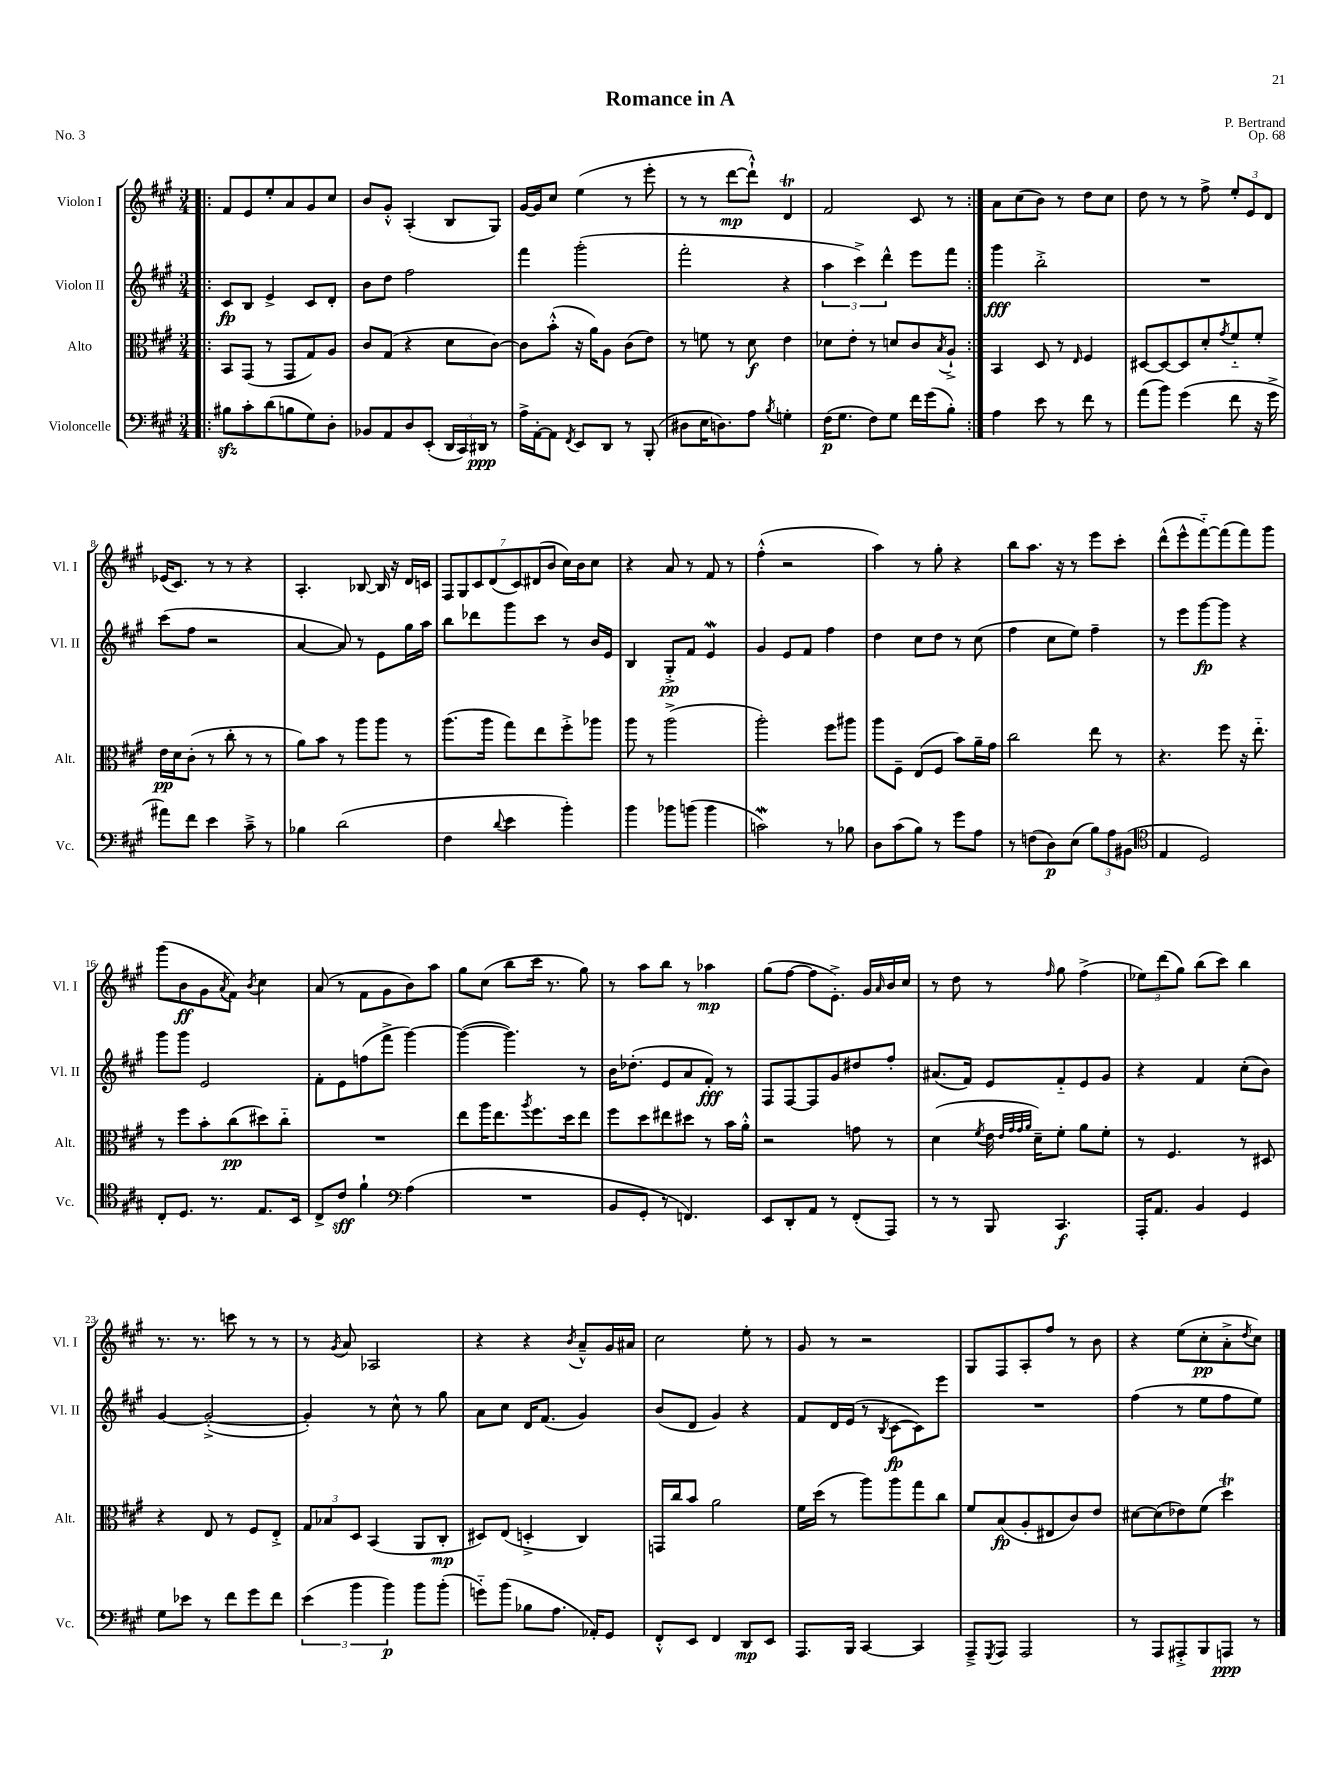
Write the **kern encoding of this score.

**kern	**dynam	**kern	**dynam	**kern	**dynam	**kern	**dynam
*part4	*part4	*part3	*part3	*part2	*part2	*part1	*part1
*staff4	*staff4	*staff3	*staff3	*staff2	*staff2	*staff1	*staff1
*I"Violoncelle	*	*I"Alto	*	*I"Violon II	*	*I"Violon I	*
*I'Vc.	*	*I'Alt.	*	*I'Vl. II	*	*I'Vl. I	*
*clefF4	*	*clefC3	*	*clefG2	*	*clefG2	*
*k[f#c#g#]	*	*k[f#c#g#]	*	*k[f#c#g#]	*	*k[f#c#g#]	*
*M3/4	*	*M3/4	*	*M3/4	*	*M3/4	*
=1!|:	=1!|:	=1!|:	=1!|:	=1!|:	=1!|:	=1!|:	=1!|:
8B#Xzz\L	.	8BB/L	.	8c#/L	fp	8f#/L	.
8c#'\	.	(8GG#/J	.	8B/J	.	8e/	.
(8d\	.	8r	.	4e^/	.	8ee'/	.
8Bn\	.	8GG#/L	.	.	.	8a/	.
8G#\)	.	8G#/)	.	8c#/L	.	8g#/	.
8D'\J	.	8A/J	.	8d'/J	.	8cc#/J	.
=2	=2	=2	=2	=2	=2	=2	=2
8BB-X/L	.	8c#/L	.	8b\L	.	8b/L	.
8AA/	.	(8G#/J	.	8dd\J	.	8g#'^^/J	.
8D/	.	4r	.	2ff#\	.	(4A'/	.
(8EE'/J	.	.	.	.	.	.	.
24DD/LL	.	8d\L	.	.	.	8B/L	.
24CC#/)	.	.	.	.	.	.	.
24DD#X/JJ	ppp	.	.	.	.	.	.
8r	.	[8c#\J)	.	.	.	8G#/J)	.
=3	=3	=3	=3	=3	=3	=3	=3
16A^\LL	.	8c#\L]	.	4fff#\	.	[16g#/LL	.
[16AA'\J	.	.	.	.	.	16g#/J]	.
8AA\J]	.	(8b'^^\J	.	.	.	8cc#/J	.
8qFF#/	.	.	.	.	.	.	.
8EE/L	.	16r	.	(2ggg#'\	.	(4ee\	.
.	.	16a\KL)	.	.	.	.	.
8DD/J	.	8A\J	.	.	.	.	.
8r	.	(8c#\L	.	.	.	8r	.
(8BBB'/	.	8e\J)	.	.	.	8eee'\	.
=4	=4	=4	=4	=4	=4	=4	=4
8D#X\L	.	8r	.	2fff#'\	.	8r	.
16E\K	.	8fn\	.	.	.	8r	.
8.Dn\)	.	.	.	.	.	.	.
.	.	8r	.	.	.	[8ddd\L	mp
8A\J	.	8d\	f	.	.	8ddd`^^\J])	.
8qB/	.	.	.	.	.	.	.
4Gn'\	.	4e\	.	4r	.	4dT/	.
=5	=5	=5	=5	=5	=5	=5	=5
(16F#\KL	p	8d-X\L	.	6aa\	.	2f#/	.
8.G#\J	.	.	.	.	.	.	.
.	.	8e'\J	.	.	.	.	.
.	.	.	.	6ccc#^\)	.	.	.
8F#\L)	.	8r	.	.	.	.	.
.	.	.	.	6ddd^^\	.	.	.
8G#\J	.	8dn/L	.	.	.	.	.
16f#\LL	.	8c#/	.	8eee\L	.	8c#/	.
(16g#\J	.	.	.	.	.	.	.
.	.	8qB/	.	.	.	.	.
8B'\J)	.	8A`^/J	.	8fff#\J	.	8r	.
=6:|!	=6:|!	=6:|!	=6:|!	=6:|!	=6:|!	=6:|!	=6:|!
4A\	.	4BB/	.	4ggg#\	fff	8a\L	.
.	.	.	.	.	.	(8cc#\	.
8e\	.	8D/	.	2bb'^\	.	8b\J)	.
8r	.	8r	.	.	.	8r	.
.	.	16qqE/	.	.	.	.	.
8f#\	.	4F#/	.	.	.	8dd\L	.
8r	.	.	.	.	.	8cc#\J	.
=7	=7	=7	=7	=7	=7	=7	=7
(8a\L	.	[8D#X/L	.	2.r	.	8dd\	.
8b\J)	.	8D#/_	.	.	.	8r	.
(4g#\	.	8D#/]	.	.	.	8r	.
.	.	8d'/	.	.	.	8ff#^\	.
.	.	8qg#/	.	.	.	.	.
8f#\	.	8f#/	.	.	.	12ee'/L	.
.	.	.	.	.	.	12e/	.
16r	.	8f#'/J	.	.	.	.	.
.	.	.	.	.	.	12d/J	.
16g#^\	.	.	.	.	.	.	.
!!LO:LB:g=z
=8	=8	=8	=8	=8	=8	=8	=8
8a#X\L)	.	16e\LL	pp	(8ccc#\L	.	(16e-X/KL	.
.	.	16d\J	.	.	.	8.c#/J)	.
8f#\J	.	(8c#'\J	.	8ff#\J	.	.	.
4e\	.	8r	.	2r	.	8r	.
.	.	8cc#'\	.	.	.	8r	.
8c#~^\	.	8r	.	.	.	4r	.
8r	.	8r	.	.	.	.	.
=9	=9	=9	=9	=9	=9	=9	=9
4B-X\	.	8a\L)	.	[4a/	.	4.A'/	.
.	.	8b\J	.	.	.	.	.
(2d\	.	8r	.	8a/])	.	.	.
.	.	8aa\L	.	8r	.	[8B-X/	.
.	.	8aa\J	.	8e\L	.	16B-/]	.
.	.	.	.	.	.	16r	.
.	.	8r	.	16gg#\L	.	16d/LL	.
.	.	.	.	16aa\JJ	.	16cn/JJ	.
=10	=10	=10	=10	=10	=10	=10	=10
4F#\	.	(8.aa\L	.	8bb\L	.	14F#/L	.
.	.	.	.	.	.	14G#/	.
.	.	.	.	8ddd-X\	.	.	.
.	.	.	.	.	.	14c#/	.
.	.	16aa\Jk	.	.	.	.	.
.	.	.	.	.	.	(14d/	.
8qqd/	.	.	.	.	.	.	.
4e\	.	8gg#\L)	.	8ggg#\	.	.	.
.	.	.	.	.	.	14c#/)	.
.	.	.	.	.	.	(14d#X/	.
.	.	8ee\	.	8ccc#\J	.	.	.
.	.	.	.	.	.	14b/J	.
4b'\)	.	8ff#'^\	.	8r	.	16cc#\LL)	.
.	.	.	.	.	.	16b\J	.
.	.	8aa-X\J	.	16b/LL	.	8cc#\J	.
.	.	.	.	16e/JJ	.	.	.
=11	=11	=11	=11	=11	=11	=11	=11
4b\	.	8aa\	.	4B/	.	4r	.
.	.	8r	.	.	.	.	.
8b-X\L	.	(2aa^\	.	8G#'^/L	pp	8a/	.
(8bn\J	.	.	.	8f#/J	.	8r	.
4b\	.	.	.	4eW/	.	8f#/	.
.	.	.	.	.	.	8r	.
=12	=12	=12	=12	=12	=12	=12	=12
2cnw\)	.	2aa'\)	.	4g#/	.	(4ff#'^^\	.
.	.	.	.	8e/L	.	2r	.
.	.	.	.	8f#/J	.	.	.
8r	.	8ff#\L	.	4ff#\	.	.	.
8B-X\	.	8aa#X\J	.	.	.	.	.
=13	=13	=13	=13	=13	=13	=13	=13
8D\L	.	8aa\L	.	4dd\	.	4aa\)	.
(8c#\	.	8F#~\J	.	.	.	.	.
8B\J)	.	(8E/L	.	8cc#\L	.	8r	.
8r	.	8F#/J	.	8dd\J	.	8gg#'\	.
8g#\L	.	8b\L)	.	8r	.	4r	.
8A\J	.	16a~\L	.	(8cc#\	.	.	.
.	.	16g#\JJ	.	.	.	.	.
=14	=14	=14	=14	=14	=14	=14	=14
8r	.	2cc#\	.	4ff#\	.	8bb\L	.
(8Fn\L	.	.	.	.	.	8.aa\J	.
8D\)	p	.	.	8cc#\L	.	.	.
.	.	.	.	.	.	16r	.
(8E\J	.	.	.	8ee\J)	.	8r	.
12B\L)	.	8ee\	.	4ff#~\	.	8eee\L	.
12A\	.	.	.	.	.	.	.
.	.	8r	.	.	.	8ccc#'\J	.
(12BB#X\J	.	.	.	.	.	.	.
=15	=15	=15	=15	=15	=15	=15	=15
*clefC4	*	*	*	*	*	*	*
4E/	.	4.r	.	8r	.	(8ddd^^\L	.
.	.	.	.	8eee\L	.	8eee^^\	.
2D/)	.	.	.	[8ggg#\	fp	[8fff#\)	.
.	.	8ff#\	.	8ggg#\J]	.	(8fff#\]	.
.	.	16r	.	4r	.	8fff#\)	.
.	.	8.ee\	.	.	.	.	.
.	.	.	.	.	.	8ggg#\J	.
!!LO:LB:g=z
=16	=16	=16	=16	=16	=16	=16	=16
8C#'/L	.	8r	.	8ggg#\L	.	(8ggg#\L	.
8.D/J	.	8ff#\L	.	8ggg#\J	.	8b\	ff
.	.	8b'\	.	2e/	.	8g#\	.
8.r	.	.	.	.	.	.	.
.	.	.	.	.	.	8qa/	.
.	.	(8cc#\	pp	.	.	8f#\J)	.
.	.	.	.	.	.	8qb/	.
8.E/L	.	8dd#X\)	.	.	.	4cc#\	.
.	.	8cc#\J	.	.	.	.	.
16BB/Jk	.	.	.	.	.	.	.
=17	=17	=17	=17	=17	=17	=17	=17
8C#^/L	.	2.r	.	8f#'\L	.	(8a/	.
8c#/J	sff	.	.	8e\	.	8r	.
4f#`\	.	.	.	(8ffn\	.	8f#\L	.
.	.	.	.	8fff#^\J	.	8g#\	.
*clefF4	*	*	*	*	*	*	*
(4A\	.	.	.	[4ggg#\)	.	8b\)	.
.	.	.	.	.	.	8aa\J	.
=18	=18	=18	=18	=18	=18	=18	=18
2.r	.	8ee\L	.	(4ggg#\_	.	8gg#\L	.
.	.	16aa\K	.	.	.	(8cc#\J	.
.	.	8.ee\	.	.	.	.	.
.	.	.	.	4.ggg#\])	.	8bb\L	.
.	.	8qaa/	.	.	.	.	.
.	.	8.ff#\	.	.	.	16ccc#\Jk	.
.	.	.	.	.	.	8.r	.
.	.	16dd\k	.	.	.	.	.
.	.	8ee\J	.	8r	.	8gg#\)	.
=19	=19	=19	=19	=19	=19	=19	=19
8BB/L	.	8ff#\L	.	16b\KL	.	8r	.
.	.	.	.	(8.dd-X'\J	.	.	.
8GG#'/J	.	8dd\	.	.	.	8aa\L	.
8r	.	8ee#X\	.	8e/L	.	8bb\J	.
4.FFn/)	.	8dd#X\J	.	8a/	.	8r	.
.	.	8r	.	8f#'/J)	fff	4aa-X\	mp
.	.	16b\LL	.	8r	.	.	.
.	.	16a'^^\JJ	.	.	.	.	.
=20	=20	=20	=20	=20	=20	=20	=20
8EE/L	.	2r	.	8F#/L	.	(8gg#\L	.
8DD'/	.	.	.	[8F#/	.	[8ff#\J	.
8AA/J	.	.	.	8F#/]	.	8ff#\L]	.
8r	.	.	.	8g#/	.	8.e'^\J)	.
(8FF#'/L	.	8gn\	.	8dd#X/	.	.	.
.	.	.	.	.	.	16g#/LL	.
.	.	.	.	.	.	16qqa/	.
8AAA/J)	.	8r	.	8ff#'/J	.	16b/	.
.	.	.	.	.	.	16cc#/JJ	.
=21	=21	=21	=21	=21	=21	=21	=21
8r	.	(4d\	.	(8.a#X/L	.	8r	.
8r	.	.	.	.	.	8dd\	.
.	.	.	.	16f#/Jk)	.	.	.
.	.	8qf#/	.	.	.	.	.
8BBB/	.	16e\	.	8e/L	.	8r	.
.	.	32qqe/LLL	.	.	.	.	.
.	.	32qqg#/	.	.	.	.	.
.	.	32qqg#/	.	.	.	.	.
.	.	32qqa/JJJ	.	.	.	.	.
.	.	16d~\KL)	.	.	.	.	.
.	.	.	.	.	.	16qqff#/	.
4.CC#/	f	8f#'\J	.	8f#/	.	8gg#\	.
.	.	8a\L	.	8e/	.	(4ff#^\	.
.	.	8f#'\J	.	8g#/J	.	.	.
=22	=22	=22	=22	=22	=22	=22	=22
16AAA'/KL	.	8r	.	4r	.	12ee-X\L)	.
8.AA/J	.	.	.	.	.	.	.
.	.	.	.	.	.	(12ddd\	.
.	.	4.F#/	.	.	.	.	.
.	.	.	.	.	.	12gg#\J)	.
4BB/	.	.	.	4f#/	.	(8bb\L	.
.	.	.	.	.	.	8ccc#\J)	.
4GG#/	.	8r	.	(8cc#'\L	.	4bb\	.
.	.	8D#X/	.	8b\J)	.	.	.
!!LO:LB:g=z
=23	=23	=23	=23	=23	=23	=23	=23
8G#\L	.	4r	.	[4g#/	.	8.r	.
8e-X\J	.	.	.	.	.	.	.
.	.	.	.	.	.	8.r	.
8r	.	8E/	.	(2g#'^/_	.	.	.
8f#\L	.	8r	.	.	.	8cccn\	.
8g#\	.	8F#/L	.	.	.	8r	.
8f#\J	.	8E'^/J	.	.	.	8r	.
=24	=24	=24	=24	=24	=24	=24	=24
(6e\	.	12G#/L	.	4g#'/])	.	8r	.
.	.	12B-X/	.	.	.	.	.
.	.	.	.	.	.	8qg#/	.
.	.	.	.	.	.	8a/	.
6b\	.	12D/J	.	.	.	.	.
.	.	(4BB/	.	8r	.	2A-X/	.
6b\)	p	.	.	.	.	.	.
.	.	.	.	8cc#^^\	.	.	.
8b\L	.	8AA/L	.	8r	.	.	.
(8b'\J	.	8C#'/J	mp	8gg#\	.	.	.
=25	=25	=25	=25	=25	=25	=25	=25
8gn\L)	.	8D#X/L)	.	8a\L	.	4r	.
(8b\J	.	(8E/J	.	8cc#\J	.	.	.
8B-X\L	.	4Dn'^/	.	16d/KL	.	4r	.
.	.	.	.	(8.f#/J	.	.	.
8.A\J	.	.	.	.	.	.	.
.	.	.	.	.	.	8qb/	.
.	.	4C#/)	.	4g#/)	.	8a~^^/L	.
16AA-X'/KL)	.	.	.	.	.	.	.
8GG#/J	.	.	.	.	.	16g#/L	.
.	.	.	.	.	.	16a#X/JJ	.
=26	=26	=26	=26	=26	=26	=26	=26
8FF#'^^/L	.	16GGn/LL	.	(8b/L	.	2cc#\	.
.	.	16cc#/J	.	.	.	.	.
8EE/J	.	8b/J	.	8d/J	.	.	.
4FF#/	.	2a\	.	4g#/)	.	.	.
8DD/L	mp	.	.	4r	.	8ee'\	.
8EE/J	.	.	.	.	.	8r	.
=27	=27	=27	=27	=27	=27	=27	=27
8.AAA/L	.	16f#\LL	.	8f#/L	.	8g#/	.
.	.	(16dd\JJ	.	.	.	.	.
.	.	8r	.	16d/L	.	8r	.
16BBB/Jk	.	.	.	(16e/JJ	.	.	.
[4CC#/	.	8aa\L)	.	8r	.	2r	.
.	.	.	.	8qB/	.	.	.
.	.	8aa\	.	[8c#\L	fp	.	.
4CC#/]	.	8gg#\	.	8c#\])	.	.	.
.	.	8cc#\J	.	8eee\J	.	.	.
=28	=28	=28	=28	=28	=28	=28	=28
8AAA~^/L	.	8f#/L	.	2.r	.	8G#/L	.
8qGGG#/	.	.	.	.	.	.	.
8AAA/J	.	(8B/	fp	.	.	8F#/	.
2AAA/	.	8A'/	.	.	.	8A'/	.
.	.	8E#X/	.	.	.	8ff#/J	.
.	.	8c#/)	.	.	.	8r	.
.	.	8e/J	.	.	.	8b\	.
=29	=29	=29	=29	=29	=29	=29	=29
8r	.	[8d#X\L	.	(4ff#\	.	4r	.
8AAA/L	.	(8d#\]	.	.	.	.	.
8AAA#X'^/	.	8e-X\)	.	8r	.	(8ee\L	.
8BBB/	.	(8f#\J	.	8ee\L	.	8cc#'\	pp
8AAAn/J	ppp	4ddT\)	.	8ff#\	.	8a'^\	.
.	.	.	.	.	.	8qdd/	.
8r	.	.	.	8ee\J)	.	8cc#\J)	.
==	==	==	==	==	==	==	==
*-	*-	*-	*-	*-	*-	*-	*-
